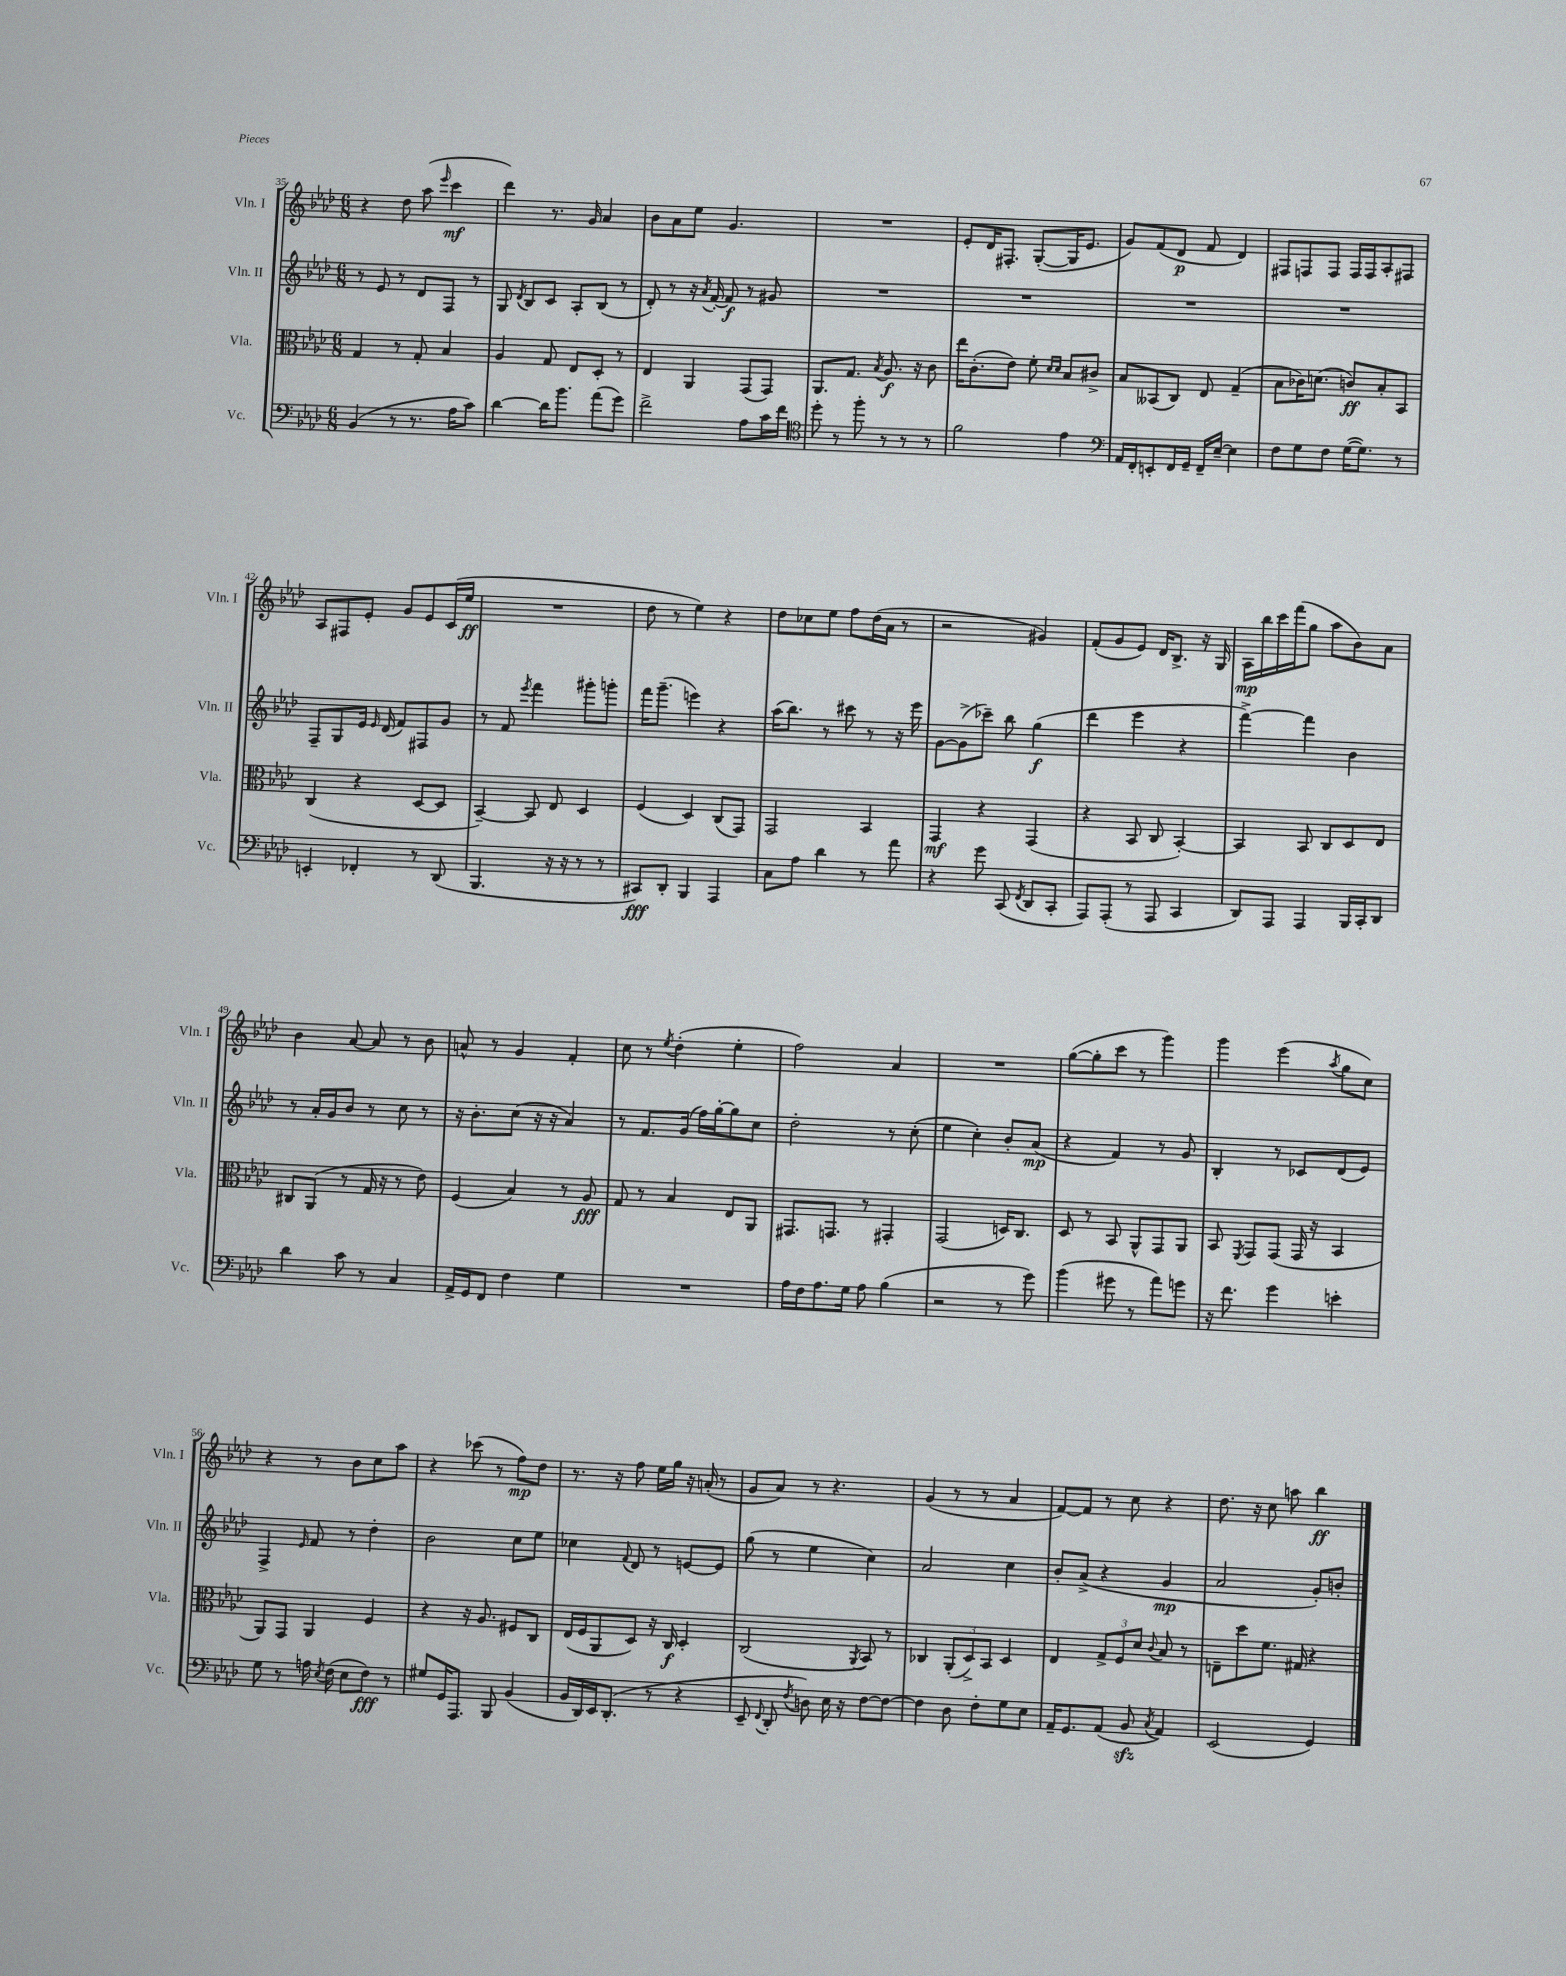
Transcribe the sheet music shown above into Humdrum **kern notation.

**kern	**kern	**kern	**kern
*staff4	*staff3	*staff2	*staff1
*clefF4	*clefC3	*clefG2	*clefG2
*k[b-e-a-d-]	*k[b-e-a-d-]	*k[b-e-a-d-]	*k[b-e-a-d-]
*M6/8	*M6/8	*M6/8	*M6/8
(4BB-	4G	8r	4r
.	.	8e-	.
8r	8r	8r	8dd-
8.r	8G'	8d-	(8aa-
.	.	.	16qqeee-
.	4B-	8F	4ccc
16A-	.	.	.
8c)	.	8r	.
=	=	=	=
[4d-	4A-	8G	4ddd-)
.	.	8qd-	.
.	.	8B-	.
16d-]	8G	8c	8.r
8.b-	.	.	.
.	8E-	8A-'	.
.	.	.	16g
(8a-	8D-'	(8B-	4a-
8g)	8r	8r	.
=	=	=	=
2f^	4E-	8d-')	8b-
.	.	8r	8a-
.	4AA-	16r	8ee-
.	.	8qa-	.
.	.	[16f'	.
.	.	8f]	4.g
8A-	(8GG	8r	.
16c	8GG)	8g#	.
16f	.	.	.
=	=	=	=
*clefC4	*	*	*
8dd-'	8.AA-	2.r	2.r
8r	.	.	.
.	8.G	.	.
8ff'	.	.	.
.	8qB-	.	.
8r	8.A-	.	.
8r	.	.	.
.	16r	.	.
8r	8c	.	.
=	=	=	=
2f	16ee-	2.r	8e-'
.	(8.c'	.	.
.	.	.	16d-
.	.	.	8.F#'
.	8e-)	.	.
.	8f'	.	([8G'
.	16qqd-	.	.
.	16qqd-	.	.
4e-	8B-	.	16G]
.	.	.	8.e-
.	8c#^	.	.
=	=	=	=
*clefF4	*	*	*
16AA-	8B-	2.r	8g)
16FF'	.	.	.
8EE'	(8BB--	.	(8f
16FF	8C)	.	8d-
16GG~	.	.	.
16FF~	8E-	.	8f
[16E-~	.	.	.
4E-]	(4G~	.	4d-)
=	=	=	=
8F	8B-	2.r	8F#
8G	16c-)	.	8F
.	(8.d	.	.
8F	.	.	8F
([16G	8c)	.	16F
8.G])	.	.	16F
.	8B-'	.	8A-'
8r	8BB-	.	8F#
=	=	=	=
4EE'	(4C	8F~	8A-
.	.	8G	8F#
4FF-'	4r	16e-	8e-'
.	.	16qqe-	.
.	.	(16d-	.
.	.	8f)	8g
8r	[8D-	8F#	8e-
(8DD-	8D-]	8g	(16c
.	.	.	16ee-
=	=	=	=
4.BBB-	[4BB-~)	8r	2.r
.	.	8f	.
.	.	8qeee-	.
.	8BB-]	4fff	.
16r	8E-	.	.
16r	.	.	.
8r	4D-	8ggg#'	.
8r	.	8ggg'	.
=	=	=	=
8CC#)	(4F	16fff	8dd-
.	.	(8.ggg~	.
8DD-'	.	.	8r
4BBB-	4D-)	4eee)	4ee-)
4AAA-	(8C	4r	4r
.	8GG)	.	.
=	=	=	=
8C	2GG	(16aa-	8dd-
.	.	8.bb-)	.
8A-	.	.	8cc-
4d-	.	8r	8ee-
.	.	8ccc#	8ff
8r	4BB-	8r	(16dd-
.	.	.	16a-
8a-	.	16r	8r
.	.	16eee-	.
=	=	=	=
4r	4GG	[8g	2r
.	.	(8g^]	.
8g	4r	8ccc-~)	.
(8CC	.	8bb-	.
8qFF	.	.	.
8DD-	(4GG	(4gg	4g#)
8CC'	.	.	.
=	=	=	=
8AAA-)	4r	4ddd-	(8f'
(8AAA-'	.	.	8g
8r	8BB-	4eee-	8e-)
8AAA-	8C	.	16d-
.	.	.	8.B-^
4CC	[4BB-')	4r	.
.	.	.	16r
.	.	.	16G
=	=	=	=
8DD-)	4BB-]	[4fff^)	16A-
.	.	.	16bb-
8AAA-	.	.	16ccc
.	.	.	(16fff
4AAA-	8BB-	4fff]	8gg
.	8C	.	8aa-
16BBB-	8D-	4b-	8b-)
16CC'	.	.	.
8DD-	8E-	.	8a-
=	=	=	=
4d-	8C#	8r	4b-
.	(8AA-	16a-'	.
.	.	16g	.
8c	8r	8b-	[8a-
8r	16G	8r	8a-]
.	16r	.	.
4C	8r	8cc	8r
.	8e-)	8r	8b-
=	=	=	=
16AA-^	(4F	16r	8a^^
16GG	.	8.b-'	.
8FF	.	.	8r
4F	4B-)	(8cc	4g
.	.	16r	.
.	.	16r	.
4G	8r	4a-)	4f'
.	8A-	.	.
=	=	=	=
2.r	8G	8r	8cc
.	8r	8.f	8r
.	.	.	8qee-
.	4B-	.	(4dd-'
.	.	(16g	.
.	.	16ff)	.
.	.	[16gg'	.
.	8E-	8gg]	4ee-'
.	8AA-	8cc	.
=	=	=	=
16A-	8.GG#	2dd-'	2ff)
16F	.	.	.
8.A-	.	.	.
.	8.GG	.	.
16G	.	.	.
8A-	8r	.	.
(4B-	4GG#'	8r	4a-
.	.	(8cc'	.
=	=	=	=
2r	(2GG	4ee-	2.r
.	.	4cc')	.
8r	16D)	8b-'	.
.	8.C	.	.
8g)	.	(8a-	.
=	=	=	=
(4b-	8D-	4r	([8gg
.	8r	.	8gg']
8g#	8BB-	4f)	8ccc
8r	8AA-^^	.	8r
8a-)	8GG	8r	4ggg)
8g	8AA-	8g	.
=	=	=	=
16r	8BB-	4B-'	4ggg
8.f	.	.	.
.	8qFF	.	.
.	8GG	.	.
4g	(8GG	8r	(4eee-
.	16GG	8c-	.
.	16r	.	.
.	.	.	8qaa-
4e'	4BB-	(8d-	8gg
.	.	8e-)	8cc)
=	=	=	=
8G	8AA-)	4F^	4r
8r	8GG	.	.
.	.	16qqe-	.
16A	4AA-	8f	8r
8qE-	.	.	.
(16F	.	.	.
8E-	.	8r	8b-
8F)	4F	4dd-'	8cc
8r	.	.	8aa-
=	=	=	=
8G#	4r	2b-	4r
16GG	.	.	.
8.AAA-	.	.	.
.	16r	.	(8ccc-
.	8.A-	.	.
8BBB-	.	.	8r
(4BB-	8F#	8cc	8ff)
.	8C	8ee-	8dd-
=	=	=	=
16BB-	(16E-	4cc-	8.r
16DD-)	16F	.	.
16EE-	8AA-	.	.
(8.DD-'	.	.	16r
.	.	8qqf	.
.	8D-)	8d-	8ff
8r	16r	8r	16ee-
.	16C	.	16gg
4r	4D-'	[8e	16r
.	.	.	(16a'
.	.	8e]	8r
=	=	=	=
8EE-~	(2C	(8gg	8g
8qqFF	.	.	.
8DD-'	.	8r	8a-)
8qF	.	.	.
8D)	.	4ee-	8r
16E-	.	.	4.r
16r	.	.	.
.	8qAA-	.	.
[8F	8BB-)	4cc)	.
8F_	8r	.	.
=	=	=	=
4F]	4C-	2a-	(4g
8D-	(12AA-'	.	8r
.	12D-^)	.	.
8F'	.	.	8r
.	12BB-	.	.
8G	4D-	4cc	4a-
8E-	.	.	.
=	=	=	=
16AA-~	4E-	8b-'	[8f)
8.GG	.	.	.
.	.	(8a-^	8f]
(8AA-	12G^	4r	8r
.	12F	.	.
8BB-	.	.	8cc
.	12d-	.	.
8qC	8qqc	.	.
4AA-)	8B-	4g	4r
.	8r	.	.
=	=	=	=
(2EE-	8E~	2a-	8.dd-
.	8dd-	.	.
.	.	.	16r
.	8.f	.	8cc
.	.	.	8aa
.	16G#	.	.
4GG)	4r	8g')	4bb-
.	.	8b'	.
==	==	==	==
*-	*-	*-	*-
